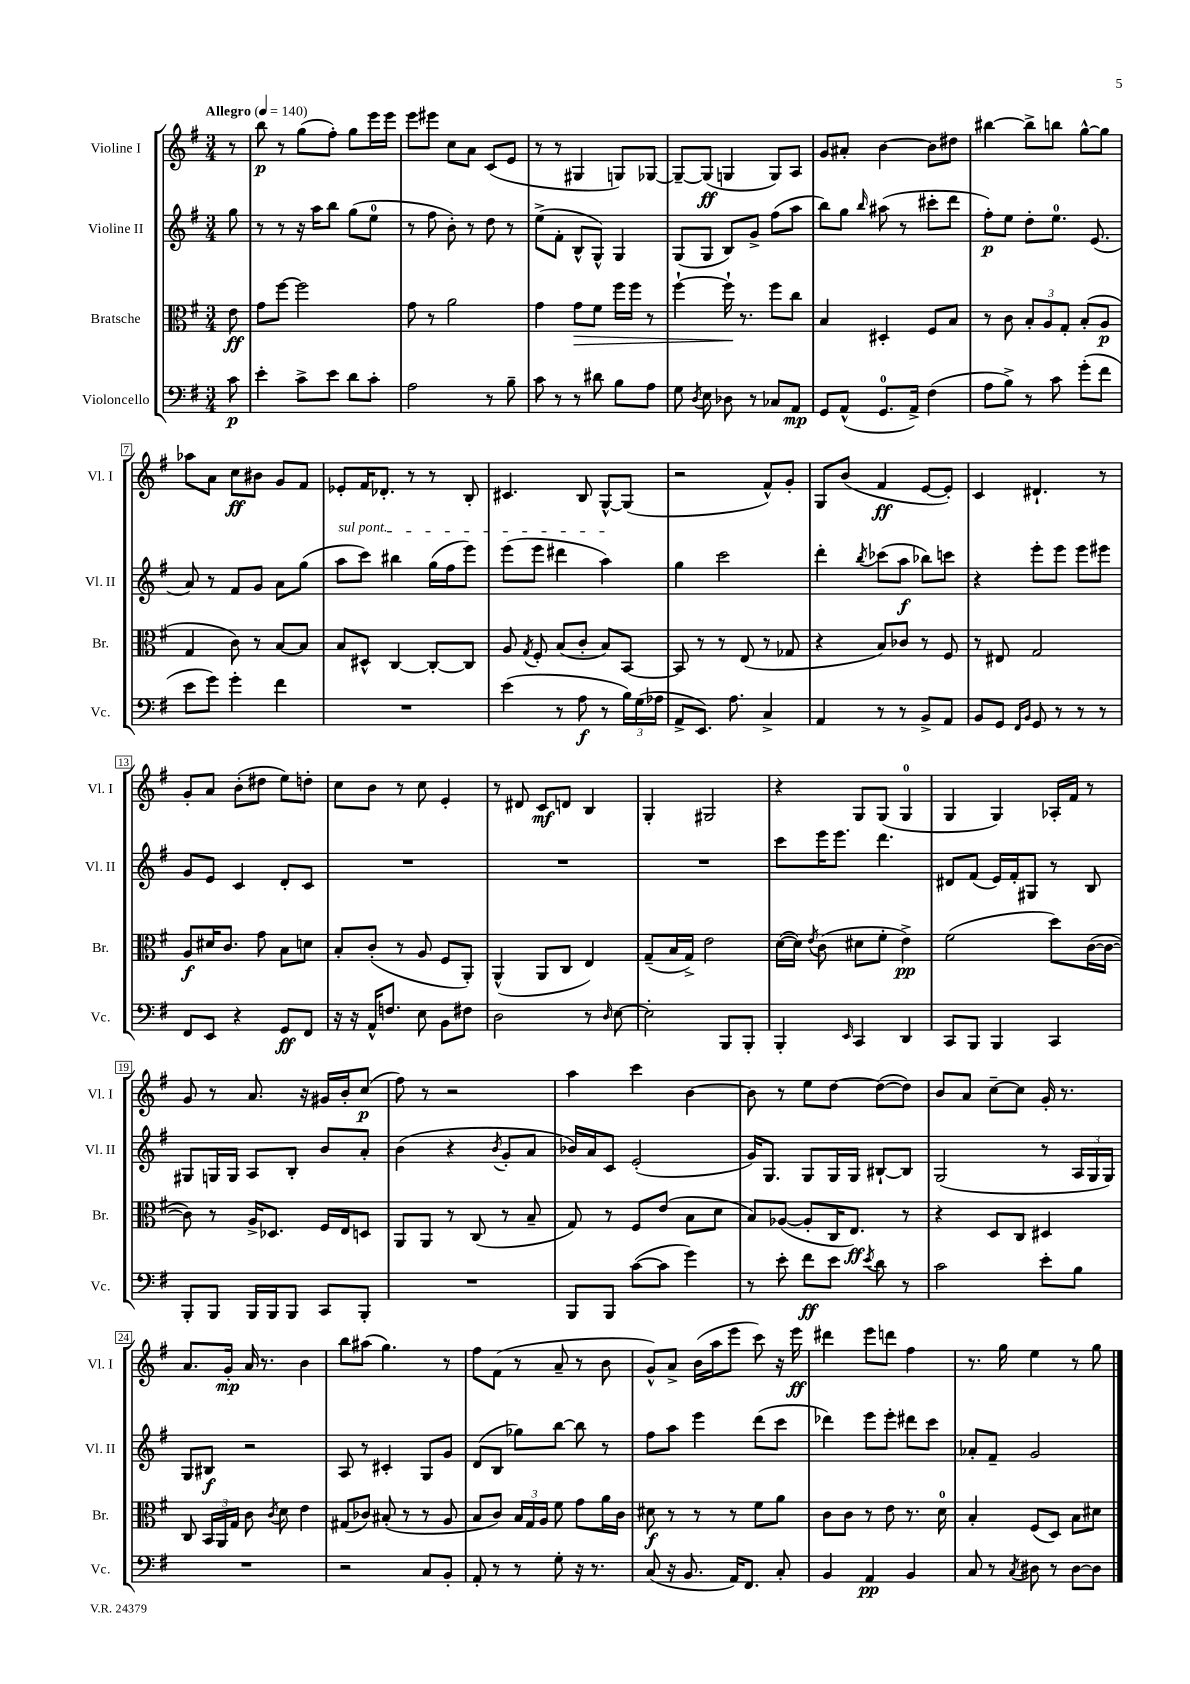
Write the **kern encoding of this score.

**kern	**dynam	**kern	**dynam	**kern	**dynam	**kern	**dynam
*part4	*part4	*part3	*part3	*part2	*part2	*part1	*part1
*staff4	*staff4	*staff3	*staff3	*staff2	*staff2	*staff1	*staff1
*I"Violoncello	*	*I"Bratsche	*	*I"Violine II	*	*I"Violine I	*
*I'Vc.	*	*I'Br.	*	*I'Vl. II	*	*I'Vl. I	*
*clefF4	*	*clefC3	*	*clefG2	*	*clefG2	*
*k[f#]	*	*k[f#]	*	*k[f#]	*	*k[f#]	*
*M3/4	*	*M3/4	*	*M3/4	*	*M3/4	*
*MM140	*	*MM140	*	*MM140	*	*MM140	*
=	=	=	=	=	=	=	=
!	!	!	!	!	!	!LO:TX:a:B:t=Allegro	!
8c\	p	8e\	ff	8gg\	.	8r	.
=1	=1	=1	=1	=1	=1	=1	=1
4e'\	.	8g\L	.	8r	.	8bb\	p
.	.	[8ff#\J	.	8r	.	8r	.
8c^\L	.	2ff#\]	.	16r	.	(8gg\L	.
.	.	.	.	16aa\KL	.	.	.
8e\J	.	.	.	8bb\J	.	8ff#'\J)	.
8d\L	.	.	.	(8gg\L	.	8gg\L	.
8c'\J	.	.	.	8ee\J	.	16eee\L	.
.	.	.	.	.	.	16eee\JJ	.
=2	=2	=2	=2	=2	=2	=2	=2
2A\	.	8g\	.	8r	.	8eee\L	.
.	.	8r	.	8ff#\	.	8eee#X\J	.
.	.	2a\	.	8b'\)	.	8cc\L	.
.	.	.	.	8r	.	8a\J	.
8r	.	.	.	8dd\	.	(8c/L	.
8B~\	.	.	.	8r	.	8e/J	.
=3	=3	=3	=3	=3	=3	=3	=3
8c\	.	4g\	.	(8ee^\L	.	8r	.
8r	.	.	.	8f#'\J	.	8r	.
!	!	!	!LO:HP:b	!	!	!	!
8r	.	8g\L	>	8B^^/L	.	4G#X/	.
8d#X\	.	8f#\J	.	8G^^/J)	.	.	.
8B\L	.	16ff#\LL	.	4G/	.	8Gn/L)	.
.	.	16ff#\JJ	.	.	.	.	.
8A\J	.	8r	.	.	.	[8G-X/J	.
=4	=4	=4	=4	=4	=4	=4	=4
8G\	.	[4ff#`\	.	(8G/L	.	8G-~/L_	.
8qD/	.	.	.	.	.	.	.
8E\	.	.	.	8G/J	.	(8G-/J]	ff
8D-X\	.	16ff#`\]	.	8B/L)	.	4Gn/	.
.	.	8.r	]	.	.	.	.
8r	.	.	.	8g^/J	.	.	.
8C-X/L	.	8ff#\L	.	(8ff#\L	.	8G/L)	.
8AA/J	mp	8cc\J	.	8aa\J	.	8A/J	.
=5	=5	=5	=5	=5	=5	=5	=5
8GG/L	.	4B/	.	8bb\L)	.	8g/L	.
(8AA^^/J	.	.	.	8gg\J	.	8a#X'/J	.
.	.	.	.	16qqbb/	.	.	.
8.GG/L	.	4D#X'/	.	(8aa#X\	.	[4b\	.
.	.	.	.	8r	.	.	.
16AA^/Jk)	.	.	.	.	.	.	.
(4F#\	.	8F#/L	.	8ccc#X'\L	.	8b\L]	.
.	.	8B/J	.	8ddd\J	.	8dd#X\J	.
=6	=6	=6	=6	=6	=6	=6	=6
8A\L	.	8r	.	8ff#'\L)	p	[4bb#X\	.
8B^\J)	.	8c\	.	8ee\J	.	.	.
8r	.	12B'/L	.	8dd'\L	.	8bb#^\L]	.
.	.	12A/	.	.	.	.	.
8c\	.	.	.	8.ee\J	.	8bbn\J	.
.	.	12G'/J	.	.	.	.	.
(8g'\L	.	(8B'/L	.	.	.	[8gg^^\L	.
.	.	.	.	(8.e/	.	.	.
8f#\J	.	8A/J	p	.	.	8gg\J]	.
!!LO:LB:g=z
=7	=7	=7	=7	=7	=7	=7	=7
8e\L	.	4G/	.	8a/)	.	8aa-X\L	.
8g\J)	.	.	.	8r	.	8a\J	.
4g'\	.	8c\)	.	8f#/L	.	8cc\L	ff
.	.	8r	.	8g/J	.	8b#X\J	.
4f#\	.	[8B/L	.	8a\L	.	8g/L	.
.	.	8B/J]	.	(8gg\J	.	8f#/J	.
=8	=8	=8	=8	=8	=8	=8	=8
!	!	!	!	!LO:TX:a:i:t=sul pont.	!	!	!
2.r	.	8B/L	.	8aa\L	.	8e-X'/L	.
.	.	8D#X^^/J	.	8ccc\J)	.	16f#/K	.
.	.	.	.	.	.	8.d-X'/J	.
.	.	[4C/	.	4bb#X\	.	.	.
.	.	.	.	.	.	8r	.
.	.	8C'/L_	.	(16gg\LL	.	8r	.
.	.	.	.	16ff#\J	.	.	.
.	.	8C/J]	.	8eee\J)	.	8B'/	.
=9	=9	=9	=9	=9	=9	=9	=9
(4e\	.	8A/	.	(8eee\L	.	4.c#X/	.
.	.	8qG/	.	.	.	.	.
.	.	8F#'/	.	8eee\J	.	.	.
8r	.	(8B/L	.	4ddd#X\	.	.	.
8A\	f	8c'/J	.	.	.	8B/	.
8r	.	8B/L)	.	4aa\)	.	[8G^^/L	.
24B\LL)	.	[8BB/J	.	.	.	(8G/J]	.
(24G\	.	.	.	.	.	.	.
24A-X\JJ	.	.	.	.	.	.	.
=10	=10	=10	=10	=10	=10	=10	=10
8AA^/L	.	8BB/]	.	4gg\	.	2r	.
8.EE/J)	.	8r	.	.	.	.	.
.	.	8r	.	2ccc\	.	.	.
8.A\	.	.	.	.	.	.	.
.	.	(8E/	.	.	.	.	.
4C^/	.	8r	.	.	.	8f#^^/L)	.
.	.	8G-X/	.	.	.	8g'/J	.
=11	=11	=11	=11	=11	=11	=11	=11
4AA/	.	4r	.	4ddd'\	.	8G/L	.
.	.	.	.	.	.	(8b/J	.
.	.	.	.	8qbb/	.	.	.
8r	.	8B/L)	.	(8ccc-X\L	.	4f#/	ff
8r	.	8c-X/J	.	8aa\J	f	.	.
8BB^/L	.	8r	.	8bb-X\L)	.	[8e/L	.
8AA/J	.	8F#/	.	8cccn\J	.	8e'/J])	.
=12	=12	=12	=12	=12	=12	=12	=12
8BB/L	.	8r	.	4r	.	4c/	.
8GG/J	.	8E#X/	.	.	.	.	.
16qqFF#/LL	.	.	.	.	.	.	.
16qqBB/JJ	.	.	.	.	.	.	.
8GG/	.	2G/	.	8eee'\L	.	4.d#X`/	.
8r	.	.	.	8eee\J	.	.	.
8r	.	.	.	8eee\L	.	.	.
8r	.	.	.	8eee#X\J	.	8r	.
!!LO:LB:g=z
=13	=13	=13	=13	=13	=13	=13	=13
8FF#/L	.	8A/L	f	8g/L	.	8g'/L	.
8EE/J	.	16d#X/K	.	8e/J	.	8a/J	.
.	.	8.c/J	.	.	.	.	.
4r	.	.	.	4c/	.	(8b'\L	.
.	.	8g\	.	.	.	8dd#X\J	.
8GG/L	ff	8B\L	.	8d'/L	.	8ee\L)	.
8FF#/J	.	8dn\J	.	8c/J	.	8ddn'\J	.
=14	=14	=14	=14	=14	=14	=14	=14
16r	.	8B'/L	.	2.r	.	8cc\L	.
16r	.	.	.	.	.	.	.
16AA^^/KL	.	(8c'/J	.	.	.	8b\J	.
8.Fn/J	.	.	.	.	.	.	.
.	.	8r	.	.	.	8r	.
8E\	.	8A/	.	.	.	8cc\	.
8BB\L	.	8F#/L	.	.	.	4e'/	.
8F#X\J	.	8AA'/J)	.	.	.	.	.
=15	=15	=15	=15	=15	=15	=15	=15
2D\	.	(4AA^^/	.	2.r	.	8r	.
.	.	.	.	.	.	8d#X/	.
.	.	8AA/L	.	.	.	8c/L	mf
.	.	8C/J	.	.	.	8dn/J	.
8r	.	4E/)	.	.	.	4B/	.
16qqD/	.	.	.	.	.	.	.
[8E\	.	.	.	.	.	.	.
=16	=16	=16	=16	=16	=16	=16	=16
2E'\]	.	(8G~/L	.	2.r	.	4G'/	.
.	.	16B/L	.	.	.	.	.
.	.	16G^/JJ)	.	.	.	.	.
.	.	2e\	.	.	.	2G#X/	.
8BBB/L	.	.	.	.	.	.	.
8BBB'/J	.	.	.	.	.	.	.
=17	=17	=17	=17	=17	=17	=17	=17
4BBB'/	.	([16d\LL	.	8ccc\L	.	4r	.
.	.	16d\JJ])	.	.	.	.	.
.	.	8qe/	.	.	.	.	.
.	.	(8c\	.	16eee\K	.	.	.
.	.	.	.	8.eee\J	.	.	.
16qqEE/	.	.	.	.	.	.	.
4CC/	.	8d#X\L	.	.	.	8G/L	.
.	.	8f#'\J	.	4.ddd\	.	(8G/J	.
4DD/	.	4e^\)	pp	.	.	4G/	.
=18	=18	=18	=18	=18	=18	=18	=18
8CC/L	.	(2f#\	.	8d#X/L	.	4G/	.
8BBB/J	.	.	.	(8f#/J	.	.	.
4BBB/	.	.	.	16e/LL)	.	4G/)	.
.	.	.	.	16f#'/J	.	.	.
.	.	.	.	8G#X/J	.	.	.
4CC/	.	8dd\L)	.	8r	.	16A-X'/LL	.
.	.	.	.	.	.	16f#/JJ	.
.	.	([16c\L	.	8B/	.	8r	.
.	.	16c\JJ_	.	.	.	.	.
!!LO:LB:g=z
=19	=19	=19	=19	=19	=19	=19	=19
8BBB'/L	.	8c\])	.	8G#X/L	.	8g/	.
8BBB/J	.	8r	.	16Gn/L	.	8r	.
.	.	.	.	16G/JJ	.	.	.
16BBB/LL	.	16A^/KL	.	8A/L	.	8.a/	.
16BBB/J	.	8.D-X/J	.	.	.	.	.
8BBB/J	.	.	.	8B'/J	.	.	.
.	.	.	.	.	.	16r	.
8CC/L	.	16F#/LL	.	8b/L	.	16g#X/LL	.
.	.	16E/J	.	.	.	16b'/J	.
8BBB'/J	.	8Dn/J	.	8a'/J	.	(8cc/J	p
=20	=20	=20	=20	=20	=20	=20	=20
2.r	.	8AA/L	.	(4b\	.	8ff#\)	.
.	.	8AA/J	.	.	.	8r	.
.	.	8r	.	4r	.	2r	.
.	.	(8C/	.	.	.	.	.
.	.	.	.	8qb/	.	.	.
.	.	8r	.	8g'/L	.	.	.
.	.	8B~/	.	8a/J	.	.	.
=21	=21	=21	=21	=21	=21	=21	=21
8BBB/L	.	8G/)	.	16b-X/LL)	.	4aa\	.
.	.	.	.	16a/J	.	.	.
8BBB/J	.	8r	.	8c/J	.	.	.
([8c\L	.	8F#/L	.	(2e'/	.	4ccc\	.
8c\J]	.	(8e/J	.	.	.	.	.
4g\)	.	8B\L	.	.	.	[4b\	.
.	.	8d\J	.	.	.	.	.
=22	=22	=22	=22	=22	=22	=22	=22
8r	.	8B/L)	.	16g/KL)	.	8b\]	.
.	.	.	.	8.G/J	.	.	.
8e'\	.	([8A-X/J	.	.	.	8r	.
8f#\L	ff	8A-'/L]	.	8G/L	.	8ee\L	.
8e\J	.	16C/K	.	16G/L	.	[8dd\J	.
.	.	8.E/J)	ff	16G/JJ	.	.	.
8qe/	.	.	.	.	.	.	.
8d\	.	.	.	[8B#X`/L	.	(8dd\L_	.
8r	.	8r	.	8B#/J]	.	8dd\J])	.
=23	=23	=23	=23	=23	=23	=23	=23
2c\	.	4r	.	(2G/	.	8b/L	.
.	.	.	.	.	.	8a/J	.
.	.	8D/L	.	.	.	[8cc~\L	.
.	.	8C/J	.	.	.	8cc\J]	.
8e'\L	.	4D#X/	.	8r	.	16g'/	.
.	.	.	.	.	.	8.r	.
8B\J	.	.	.	24A/LL	.	.	.
.	.	.	.	24G/	.	.	.
.	.	.	.	24G/JJ)	.	.	.
!!LO:LB:g=z
=24	=24	=24	=24	=24	=24	=24	=24
2.r	.	8C/	.	8G/L	.	8.a/L	.
.	.	24BB/LL	.	8B#X/J	f	.	.
.	.	24AA/	.	.	.	.	.
.	.	.	.	.	.	16g'/Jk	mp
.	.	24G/JJ	.	.	.	.	.
.	.	8c\	.	2r	.	16a/	.
.	.	.	.	.	.	8.r	.
.	.	8qc/	.	.	.	.	.
.	.	8d\	.	.	.	.	.
.	.	4e\	.	.	.	4b\	.
=25	=25	=25	=25	=25	=25	=25	=25
2r	.	(8G#X/L	.	8A/	.	8bb\L	.
.	.	8c-X/J)	.	8r	.	(8aa#X\J	.
.	.	(8B#X'/	.	4c#X'/	.	4.gg\)	.
.	.	8r	.	.	.	.	.
8C/L	.	8r	.	8G/L	.	.	.
8BB'/J	.	8A/	.	8g/J	.	8r	.
=26	=26	=26	=26	=26	=26	=26	=26
8AA'/	.	8B/L	.	(8d/L	.	8ff#\L	.
8r	.	8c/J)	.	8B/J	.	(8f#\J	.
8r	.	24B/LL	.	8gg-X\L)	.	8r	.
.	.	24G/	.	.	.	.	.
.	.	24A/JJ	.	.	.	.	.
8G'\	.	8f#\	.	[8bb\J	.	8a~/	.
16r	.	8g\L	.	8bb\]	.	8r	.
8.r	.	.	.	.	.	.	.
.	.	16a\L	.	8r	.	8b\	.
.	.	16c\JJ	.	.	.	.	.
=27	=27	=27	=27	=27	=27	=27	=27
(8C/	.	8d#X\	f	8ff#\L	.	8g^^/L)	.
16r	.	8r	.	8aa\J	.	8a^/J	.
8.BB/	.	.	.	.	.	.	.
.	.	8r	.	4eee\	.	(16b\LL	.
.	.	.	.	.	.	16aa\J	.
16AA/KL)	.	8r	.	.	.	8eee\J	.
8.FF#/J	.	.	.	.	.	.	.
.	.	8f#\L	.	(8ddd\L	.	8ccc\)	.
8C'/	.	8a\J	.	8ccc\J	.	16r	.
.	.	.	.	.	.	16eee\	ff
=28	=28	=28	=28	=28	=28	=28	=28
4BB/	.	8c\L	.	4ddd-X\)	.	4ddd#X\	.
.	.	8c\J	.	.	.	.	.
4AA/	pp	8r	.	8eee\L	.	8eee\L	.
.	.	8e\	.	8eee'\J	.	8dddn\J	.
4BB/	.	8.r	.	8ddd#X\L	.	4ff#\	.
.	.	.	.	8ccc\J	.	.	.
.	.	16d\	.	.	.	.	.
=29	=29	=29	=29	=29	=29	=29	=29
8C/	.	4B'/	.	8a-X'/L	.	8.r	.
8r	.	.	.	8f#~/J	.	.	.
.	.	.	.	.	.	16gg\	.
8qC/	.	.	.	.	.	.	.
8D#X\	.	(8F#/L	.	2g/	.	4ee\	.
8r	.	8D/J)	.	.	.	.	.
[8D#\L	.	8B\L	.	.	.	8r	.
8D#\J]	.	8d#X\J	.	.	.	8gg\	.
==	==	==	==	==	==	==	==
*-	*-	*-	*-	*-	*-	*-	*-
